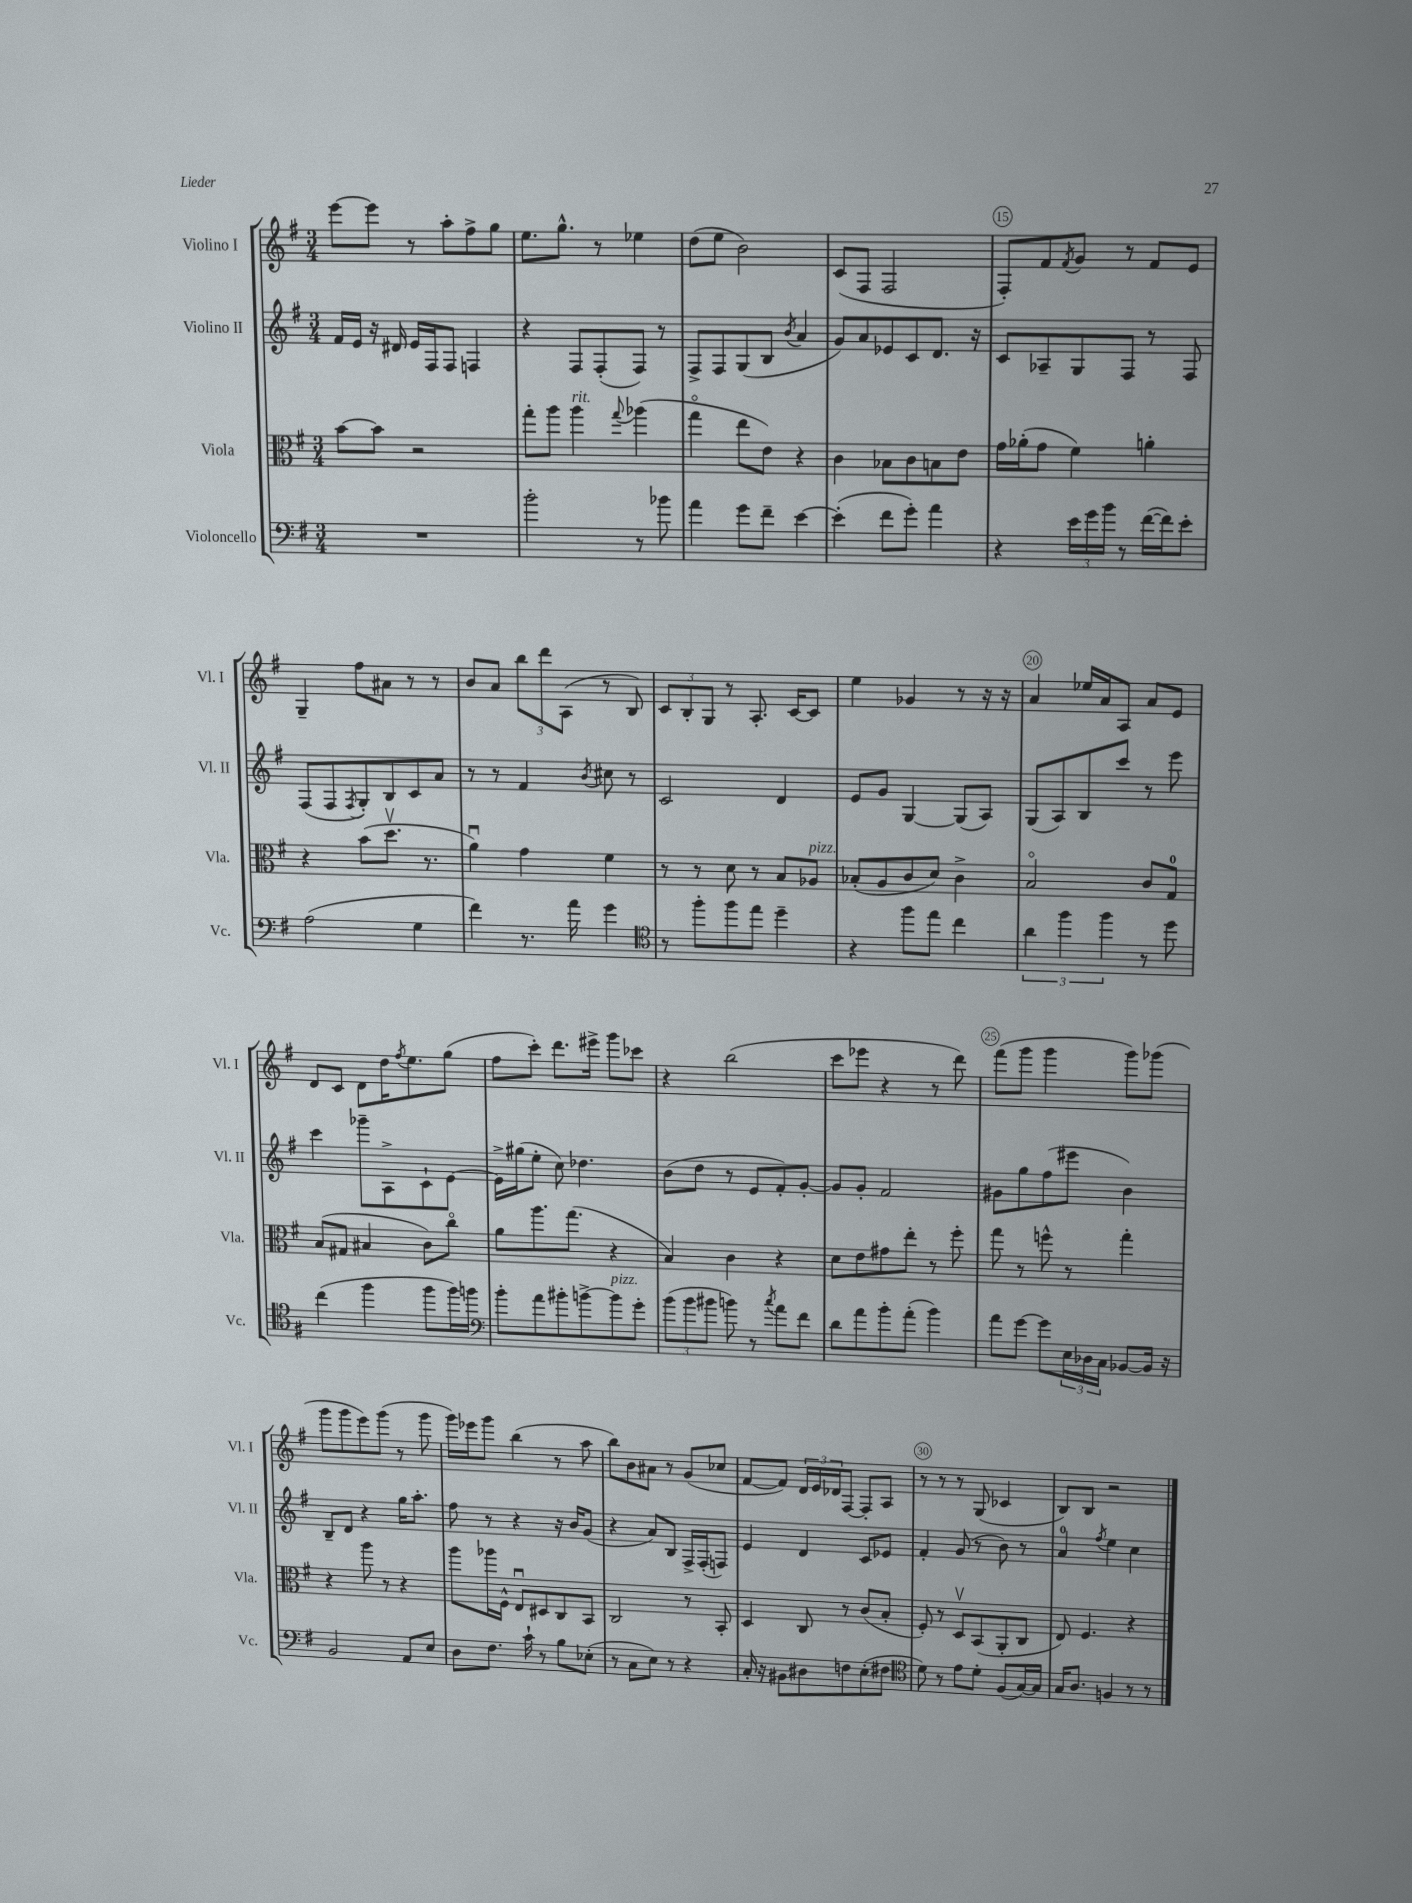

**kern	**kern	**kern	**kern
*staff4	*staff3	*staff2	*staff1
*clefF4	*clefC3	*clefG2	*clefG2
*k[f#]	*k[f#]	*k[f#]	*k[f#]
*M3/4	*M3/4	*M3/4	*M3/4
2.r	[8b	16f#	[8eee
.	.	16e	.
.	8b]	16r	8eee]
.	.	16d#	.
.	2r	16e	8r
.	.	16F#	.
.	.	8F#	8aa'
.	.	4F	8ff#^
.	.	.	8gg
=	=	=	=
2b'	8gg'	4r	8.ee
.	8aa	.	.
.	.	.	8.gg^^
.	4aa	8F#	.
.	.	(8F#'	8r
.	8qqgg	.	.
8r	(4aa-	8F#)	4ee-
8b-	.	8r	.
=	=	=	=
4a	4ggo	8F#^	(8dd
.	.	8F#	8ee
8g	8ee	(8G	2b)
8f#~	8e)	8B	.
.	.	8qb	.
[4e	4r	4a	.
=	=	=	=
(4e']	4c	8g)	(8c
.	.	8a	8F#
8f#	8B-	8e-	2F#
8g')	8c	8c	.
4a	8B	8.d	.
.	8e	.	.
.	.	16r	.
=	=	=	=
4r	16g	8c	8F#')
.	(16a-'	.	.
.	8g	8A-~	8f#
.	.	.	8qf#
24e	4f#)	8G	8g
24g	.	.	.
24b	.	.	.
8r	.	8F#	8r
([16f#	4a'	8r	8f#
16f#])	.	.	.
8e'	.	8F#	8e
=	=	=	=
(2A	4r	(8F#	4G~
.	.	8F#	.
.	.	8qF#	.
.	(8b	8G')	8ff#
.	8.ddv	8B	8a#
4G	.	8c	8r
.	8.r	.	.
.	.	8a	8r
=	=	=	=
4f#)	4au)	8r	8b
.	.	8r	8a
8.r	4g	4f#	12bb
.	.	.	12ddd
.	.	.	(12A
16a	.	.	.
.	.	8qb	.
4g	4f#	8cc#	8r
.	.	8r	8B)
=	=	=	=
*clefC4	*	*	*
8r	8r	2c	12c
.	.	.	12B'
8ff#'	8r	.	.
.	.	.	12G
8ff#	8d	.	8r
8ee	8r	.	8.A'
4dd~	8B	4d	.
.	.	.	[16c
.	8A-	.	8c]
=	=	=	=
4r	(8B-'	8e	4ee
.	8A	8g	.
8ff#	8c	[4G	4g-
8ee	8d)	.	.
4cc	4c^	(8G]	8r
.	.	8A)	16r
.	.	.	16r
=	=	=	=
6a	2Bo	(8G	4a
.	.	8A)	.
6ff#	.	.	.
.	.	8B	16ee-
.	.	.	16a
6ff#	.	.	.
.	.	8ccc	8A
8r	8c	8r	8a
8dd	8G	8eee	8e
=	=	=	=
(4cc	(8B	4ccc	8d
.	8G#	.	8c
4ff#	4B#	8ggg-~	8d
.	.	8A^	16dd
.	.	.	8qff#
.	.	.	8.ee
8ff#	8c)	8c`	.
16ff#)	8cco	[8e	(8gg
16ff	.	.	.
=	=	=	=
*clefF4	*	*	*
8b'	8a	16e^]	8ff#
.	.	(16gg#	.
8a	8.aa	8ee'	8ccc')
8b#'	.	8cc)	8.ddd
.	(8.gg	.	.
[8b^	.	4.dd-	.
.	.	.	16eee#^
8b]	4r	.	8ggg
8g'	.	.	8ccc-
=	=	=	=
(12b	4B)	(8b	4r
12b	.	.	.
.	.	8dd	.
12b#	.	.	.
8b)	4c	8r	(2bb
8r	.	8e	.
8qcc	.	.	.
8a	4r	8f#')	.
8f#	.	[8g'	.
=	=	=	=
8d	8d	8g]	8ccc
8a	8e	8g'	8eee-
8b'	8g#	2f#	4r
(8a'	8ee'	.	.
4b)	8r	.	8r
.	8ff#'	.	8ddd)
=	=	=	=
8a	8gg	8g#	(8fff#
[8g	8r	8gg	8ggg
8g]	8ff^^	(8ff#	4ggg
24E	8r	8eee#	.
24D-	.	.	.
24C	.	.	.
[8BB-	4gg'	4b)	8ggg)
16BB-]	.	.	(8ggg-
16r	.	.	.
=	=	=	=
2BB	4r	8B~	8ggg
.	.	8d	8ggg
.	8aa	4r	8eee)
.	8r	.	(8ggg
8AA	4r	16gg	8r
.	.	8.aa'	.
8E	.	.	8ggg
=	=	=	=
8D	8aa	8ff#	16ggg)
.	.	.	16eee-
8.F#	16aa-	8r	8ggg
.	16F#^^	.	.
.	8Eu	4r	(4bb
16c`	.	.	.
8r	8D#	.	.
8B	8C	16r	8r
.	.	16b	.
(8E-'	8BB	(8g	8aa
=	=	=	=
8r	2C	4r	8bb)
8C	.	.	8b
8E)	.	8a)	8a#
8r	.	8B	8r
4r	8r	16F#^	(8g
.	.	(16F#'	.
.	8BB'	8F)	8cc-
=	=	=	=
16C'	4D	4e	[8f#
16r	.	.	.
8BB#	.	.	8f#])
8D#	8C	4d	24d
.	.	.	24e
.	.	.	24d-
8F	8r	.	[8F#
(8E'	(8c	8c	8F#']
8F#	8B'	8e-	8A
=	=	=	=
*clefC4	*	*	*
8d)	8F#')	4f#'	8r
8r	8r	.	8r
8e	8Dv	(8g	8r
8d'	(8BB	8r	(8G
(8F#	8AA'	8b)	4c-
[16G)	8C	8r	.
16G]	.	.	.
=	=	=	=
16G	8E)	4a	8B)
8.A	.	.	.
.	4.F#	.	8B
.	.	8qff#	.
4F	.	4ee	2r
8r	4r	4cc	.
8r	.	.	.
==	==	==	==
*-	*-	*-	*-
